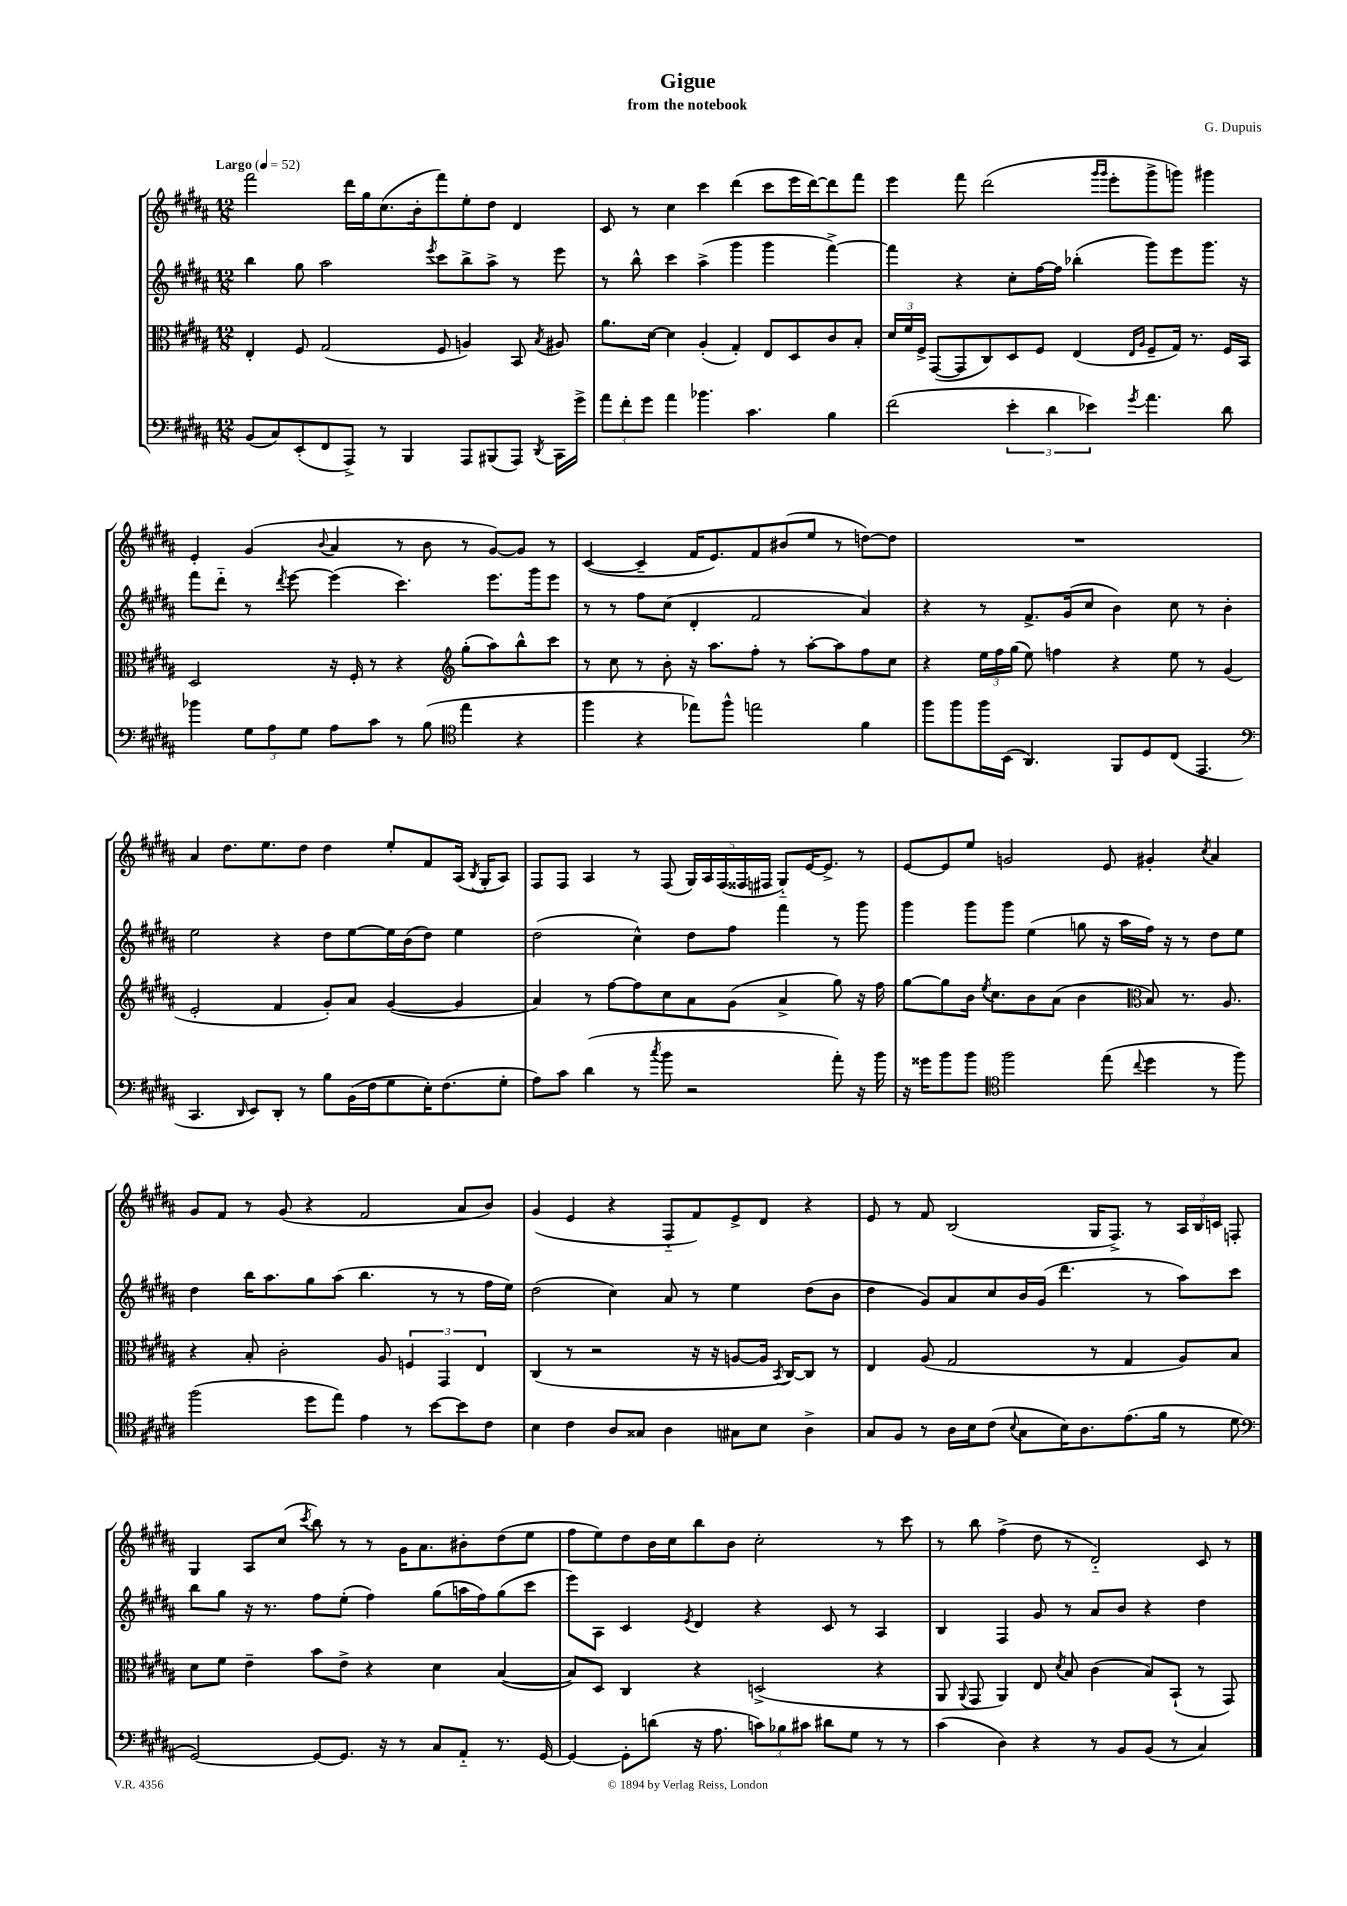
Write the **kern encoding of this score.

**kern	**kern	**kern	**kern
*part4	*part3	*part2	*part1
*staff4	*staff3	*staff2	*staff1
*clefF4	*clefC3	*clefG2	*clefG2
*k[f#c#g#d#a#]	*k[f#c#g#d#a#]	*k[f#c#g#d#a#]	*k[f#c#g#d#a#]
*M12/8	*M12/8	*M12/8	*M12/8
*MM52	*MM52	*MM52	*MM52
=1	=1	=1	=1
!	!	!	!LO:TX:a:B:t=Largo
(8BB/L	4E'/	4bb\	2fff#\
8C#/)	.	.	.
(8EE'/	8F#/	8gg#\	.
8FF#/	(2G#/	2aa#\	.
8AAA#^/J)	.	.	16ddd#\LL
.	.	.	16gg#\J
8r	.	.	(8.cc#\
4BBB/	.	.	.
.	.	.	16b'\k
.	.	8qeee/	.
.	8F#/	8ccc#\L	8fff#\)
8AAA#/L	4An/)	8bb^\	8ee'\
(8BBB#X/	.	8aa#^\J	8dd#\J
8AAA#/J)	8BB/	8r	4d#/
8qDD#/	8qB/	.	.
16CC#\LL	8A#X/	8eee\	.
16g#^\JJ	.	.	.
=2	=2	=2	=2
12a#\L	8.a#\L	8r	8c#/
12f#'\	.	.	.
.	.	8bb^^\	8r
12g#\J	.	.	.
.	[16d#\Jk	.	.
4a#\	4d#\]	4ccc#\	4cc#\
4.b-X\	(4A#'/	(4aa#^\	4ccc#\
.	4G#'/)	4ggg#\	(4ddd#\
4.c#\	.	.	.
.	8E/L	4ggg#\	8ccc#\L
.	8D#/	.	16eee\L
.	.	.	[16ddd#\J)
4B\	8c#/	[4fff#^\)	8ddd#\]
.	8B'/J	.	8fff#\J
=3	=3	=3	=3
(2f#\	24d#/LL	4fff#\]	4eee\
.	24f#/	.	.
.	24F#^/JJ	.	.
.	([8GG#/L	.	.
.	8GG#/]	4r	8fff#\
.	8C#/)	.	(2ddd#\
6e'\	8D#/	8cc#'\L	.
.	8F#/J	[16ff#\L	.
6d#\	.	.	.
.	.	16ff#\JJ]	.
.	(4E/	(4bb-X'\	.
6e-X\)	.	.	.
.	.	.	16qqggg#/LL
.	.	.	16qqggg#/JJ
.	.	.	8eee'\L
.	16qqE/LL	.	.
8qg#/	16qqA#/JJ	.	.
4.a#\	8F#~/L	8ggg#\L)	8ggg#^\
.	16G#/Jk)	8eee\	8gggn\J)
.	8.r	.	.
.	.	8.ggg#\J	4ggg#X\
8d#\	16F#/LL	.	.
.	16BB/JJ	16r	.
!!LO:LB:g=z
=4	=4	=4	=4
4b-X\	2D#/	8fff#\L	4e'/
.	.	8ddd#\J	.
12G#\L	.	8r	(4g#/
12A#\	.	.	.
.	.	8qddd#/	.
.	.	[8eee\	.
12G#\J	.	.	.
.	.	.	8qqb/
8A#\L	16r	(4eee\]	4a#/
.	16F#'/	.	.
8c#\J	8r	.	.
8r	4r	4.ccc#\)	8r
(8B\	.	.	8b\
*clefC4	*clefG2	*	*
4ee\	(8gg#'\L	.	8r
.	8aa#\)	8.eee\L	[8g#/L)
4r	8bb^^\	.	8g#/J]
.	.	16ggg#\k	.
.	8ccc#\J	8eee\J	8r
=5	=5	=5	=5
4ff#\	8r	8r	([4c#/
.	8cc#\	8r	.
4r	8r	8ff#\L	4c#~/]
.	8b'\	(8cc#\J	.
8ee-X\L)	16r	4d#'/	16f#/KL
.	8.aa#\L	.	8.e/)
8ff#^^\J	.	.	.
2een\	8ff#'\J	2f#/	8f#/
.	8r	.	(8b#X/
.	[8aa#'\L	.	8ee/J
.	8aa#\]	.	8r
4f#\	8ff#\	4a#/)	[8ddn\L)
.	8cc#\J	.	8dd\J]
=6	=6	=6	=6
8ff#\L	4r	4r	1.r
8ff#\	.	.	.
16ff#\L	24ee\LL	8r	.
.	24ff#\	.	.
(16BB\JJ	.	.	.
.	(24gg#\JJ	.	.
4.AA#/)	8ee\)	8.f#^/L	.
.	4ffn\	.	.
.	.	(16g#/k	.
.	.	8cc#/J	.
8FF#/L	4r	4b\)	.
8D#/	.	.	.
(8C#/J	8ee\	8cc#\	.
4.EE/	8r	8r	.
.	(4g#/	4b'\	.
!!LO:LB:g=z
=7	=7	=7	=7
*clefF4	*	*	*
4.CC#/	2e'/	2ee\	4a#/
.	.	.	8.dd#\L
16qqDD#/	.	.	.
8EE/L)	.	.	.
.	.	.	8.ee\
8DD#'/J	4f#/	4r	.
8r	.	.	8dd#\J
8B\L	8g#'/L)	8dd#\L	4dd#\
(16BB\L	8a#/J	[8ee\	.
16F#\J	.	.	.
8G#\	([4g#/	16ee\L]	8ee'/L
.	.	(16b\J	.
16E'\K)	.	8dd#\J)	8f#/
(8.F#\	.	.	.
.	4g#/]	4ee\	(16A#/Jk
.	.	.	8qB/
.	.	.	16G#'/KL
8G#'\J	.	.	8A#/J)
=8	=8	=8	=8
8A#\L)	4a#/)	(2dd#\	8F#/L
8c#\J	.	.	8F#/J
(4d#\	8r	.	4A#/
.	[8ff#\L	.	.
8r	8ff#\]	4cc#^^\)	8r
8qcc#/	.	.	.
8b\	8cc#\	.	(8F#/
2r	8a#\	8dd#\L	20G#/LL)
.	.	.	20A#/
.	.	.	(20F#/
.	(8g#\J	8ff#\J	.
.	.	.	20F##X/
.	.	.	20F#X/JJ
.	4a#^/	4fff#\	8G#/L)
.	.	.	[16e/K
.	.	.	8.e^/J]
8a#'\)	8gg#\)	8r	.
16r	16r	8ggg#\	8r
16b\	16ff#\	.	.
=9	=9	=9	=9
16r	[8gg#\L	4ggg#\	[8e/L
16g##X\KL	.	.	.
8b\	8gg#\]	.	8e/]
8b\J	16b\Jk	8ggg#\L	8ee/J
.	8qee/	.	.
.	8.cc#\L	.	.
*clefC4	*	*	*
2ff#\	.	8ggg#\J	2gn/
.	8b\	(4ee\	.
.	(8a#\J	.	.
.	4b\	8ggn\	.
(8ee\	.	16r	8e/
.	.	16aa#\LL	.
8qqcc#/	.	.	.
*	*clefC3	*	*
4dd#\	8B/)	16ff#\JJ)	4g#X'/
.	.	16r	.
.	8.r	8r	.
.	.	.	8qcc#/
8r	.	8dd#\L	4a#/
.	8.A#/	.	.
8ff#\)	.	8ee\J	.
!!LO:LB:g=z
=10	=10	=10	=10
(2ff#\	4r	4dd#\	8g#/L
.	.	.	8f#/J
.	8B'/	16bb\KL	8r
.	.	8.aa#\	.
.	2c#'\	.	(8g#/
8dd#\L	.	8gg#\	4r
8ee\J)	.	(8aa#\J	.
4e\	.	4.bb\	2f#/
.	8A#/	.	.
8r	6Fn/	.	.
[8b\L	.	8r	.
.	6GG#/	.	.
8b\]	.	8r	8a#/L
.	6E/	.	.
8c#\J	.	16ff#\LL	8b/J)
.	.	16ee\JJ)	.
=11	=11	=11	=11
4B\	(4C#/	(2dd#\	(4g#/
4c#\	8r	.	4e/
.	2r	.	.
8A#/L	.	4cc#\)	4r
8G##X/J	.	.	.
4A#\	.	8a#/	8F#/L
.	16r	8r	8f#/)
.	16r	.	.
8G#X\L	[8An/L	4ee\	8e^/
8B\J	16A/Jk]	.	8d#/J
.	8qBB/	.	.
.	[16C#/KL)	.	.
4A#^\	8C#/J]	(8dd#\L	4r
.	8r	8b\J	.
=12	=12	=12	=12
8G#/L	4E/	4dd#\	8e/
8F#/J	.	.	8r
8r	(8A#/	8g#/L)	8f#/
16A#\LL	2G#/	8a#/	(2B/
16B\J	.	.	.
(8c#\J	.	8cc#/	.
8qqB/	.	.	.
8G#\L	.	16b/L	.
.	.	(16g#/JJ	.
16B\K)	.	4.ddd#\	.
8.A#\	.	.	.
.	8r	.	16G#/KL
.	.	.	8.F#^/J)
(8.e\	4G#/	.	.
.	.	8r	8r
16f#\Jk	.	.	.
8r	8A#/L)	8aa#\L)	24A#/LL
.	.	.	24B/
.	.	.	24cn/JJ
8d#\	8B/J	8ccc#\J	8Fn'/
!!LO:LB:g=z
=13	=13	=13	=13
*clefF4	*	*	*
[2GG#/)	8d#\L	8bb\L	4G#/
.	8f#\J	8gg#\J	.
.	4e~\	16r	8A#/L
.	.	8.r	.
.	.	.	(8cc#/J
.	.	.	8qccc#/
8GG#/L_	8b\L	8ff#\L	8bb\)
8.GG#/J]	8e^\J	(8ee'\J	8r
.	4r	4ff#\)	8r
16r	.	.	.
8r	.	.	16g#\KL
.	.	.	8.a#\
8C#/L	4d#\	(8gg#\L	.
8AA#/J	.	16aan\L	8b#X'\
.	.	16ff#\J)	.
8.r	([4B/	(8gg#\	(8dd#\
.	.	8ccc#\J	8ee\J
[16GG#/	.	.	.
=14	=14	=14	=14
4GG#/_	8B/L])	8eee\L)	8ff#\L
.	8D#/J	8A#\J	8ee\)
8GG#'\L]	4C#/	4c#/	8dd#\
(8dn\J	.	.	16b\L
.	.	.	16cc#\J
.	.	8qe/	.
16r	4r	4d#/	8bb\
8.A#\	.	.	.
.	.	.	8b\J
12cn\L)	(2Dn^/	4r	2cc#'\
12B-X\	.	.	.
12c#X\J	.	.	.
8d#X\L	.	8c#/	.
8G#\J	.	8r	.
8r	4r	4A#/	8r
8r	.	.	8ccc#\
=15	=15	=15	=15
(4c#\	8AA#/	4B/	8r
.	8qqAA#/	.	.
.	8GG#/	.	8bb\
4D#\)	4AA#/)	4F#/	(4ff#^\
4r	8E/	8g#/	8dd#\
.	8qd#/	.	.
.	8B/	8r	8r
8r	(4c#\	8a#/L	2d#/)
8BB/L	.	8b/J	.
(8BB/J	8B/L)	4r	.
8r	(8BB`/J	.	.
4C#/)	8r	4dd#\	8c#/
.	8GG#/)	.	8r
==	==	==	==
*-	*-	*-	*-
